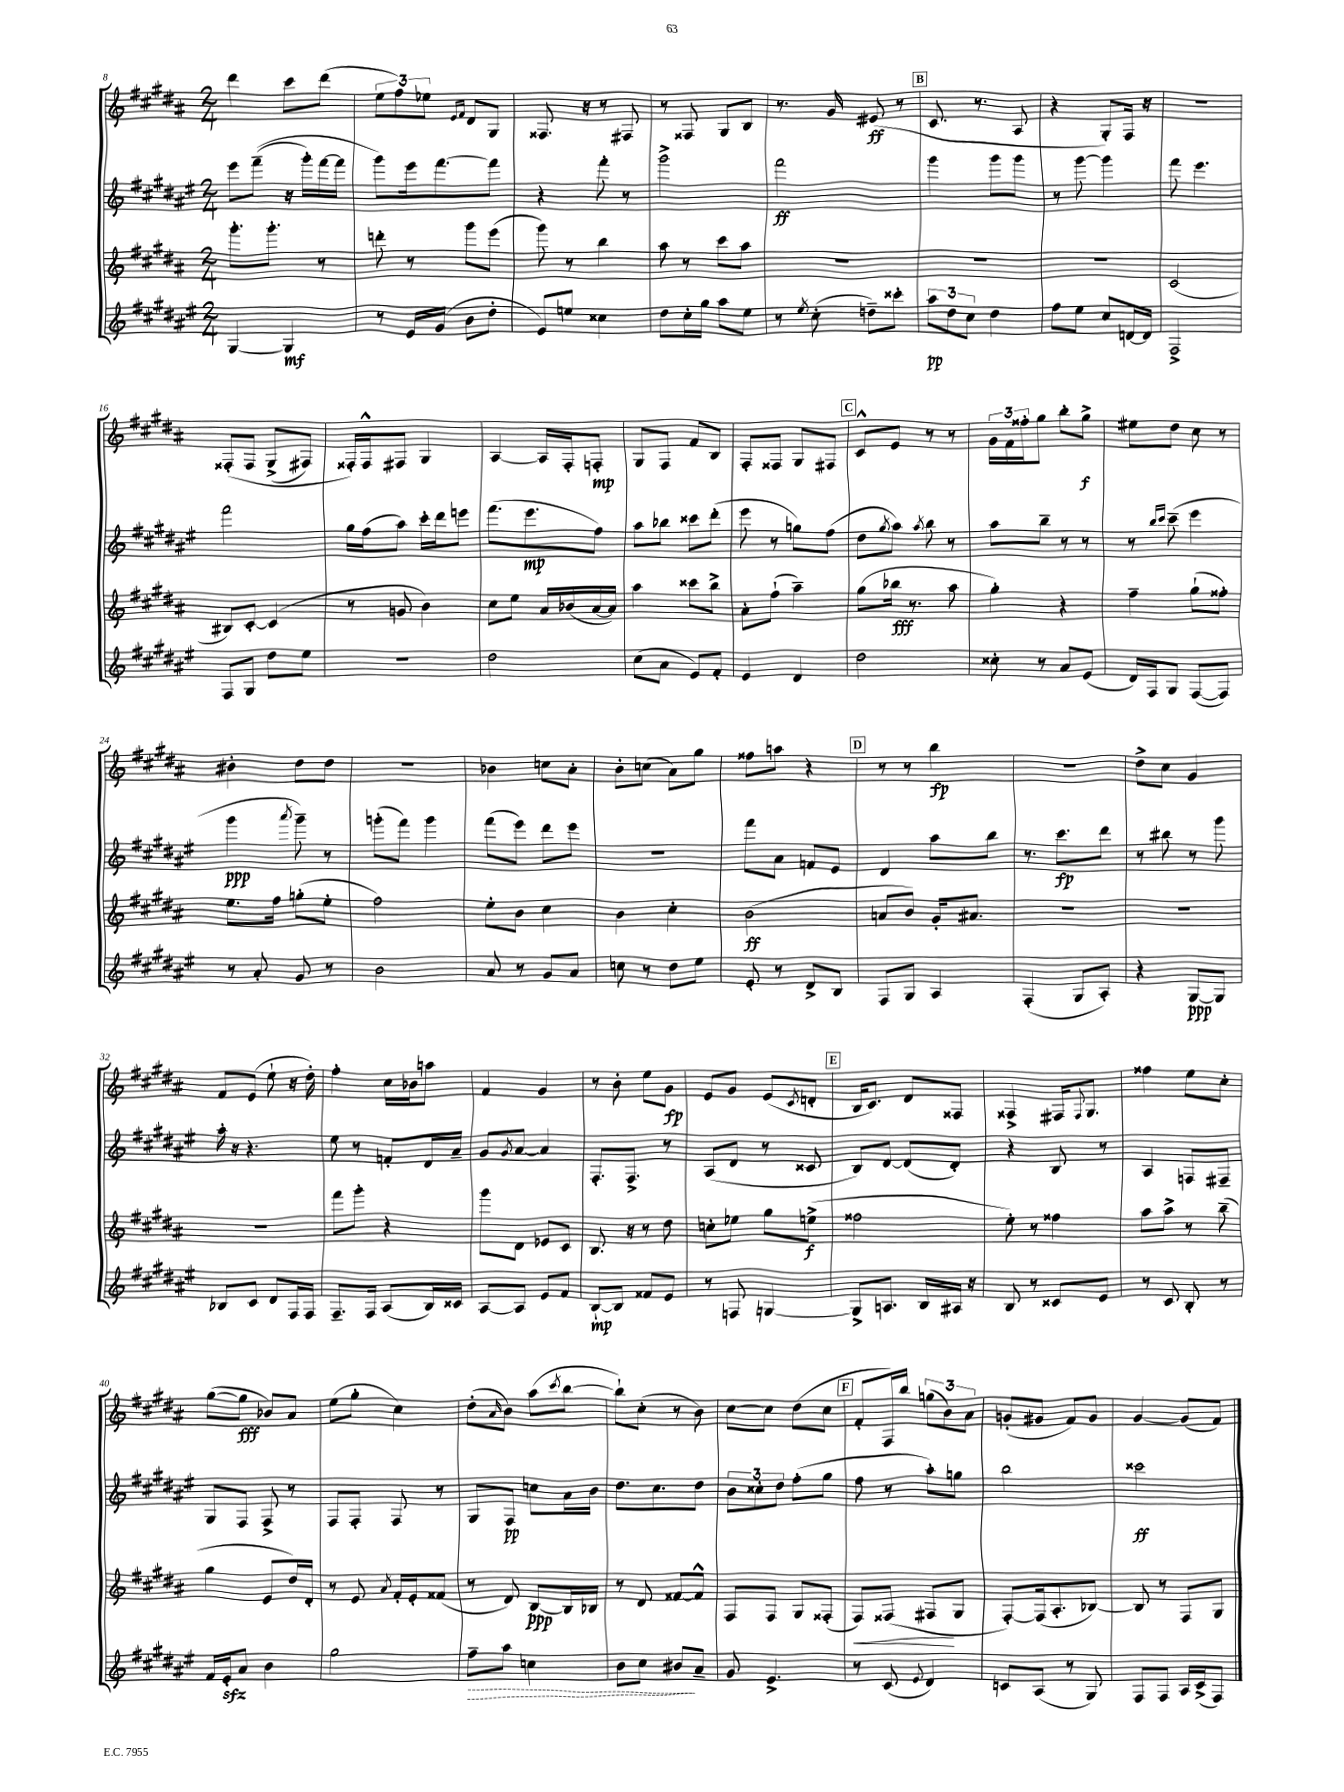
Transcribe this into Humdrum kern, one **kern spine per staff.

**kern	**kern	**kern	**kern
*staff4	*staff3	*staff2	*staff1
*clefG2	*clefG2	*clefG2	*clefG2
*k[f#c#g#d#a#e#]	*k[f#c#g#d#a#]	*k[f#c#g#d#a#e#]	*k[f#c#g#d#a#]
*M2/4	*M2/4	*M2/4	*M2/4
[4G#	8.ggg#'	8eee#	4ddd#
.	.	&((8fff#~	.
.	8.ggg#'	.	.
4G#]	.	16r	8ccc#
.	.	16ggg#')	.
.	8r	[16fff#	(8ddd#
.	.	16fff#]	.
=	=	=	=
8r	8ddd'	8ggg#&)	12ee
.	.	.	12ff#)
16e#	8r	16eee#	.
.	.	.	12ee-
(16g#	.	[8.fff#	.
.	.	.	16qqe
.	.	.	16qqf#
8b	8ggg#	.	8d#
8dd#'	(8eee	8fff#]	8G#
=	=	=	=
8e#)	8ggg#)	4r	8.F##
8ee	8r	.	.
.	.	.	16r
4cc##	4bb	8fff#'	8r
.	.	8r	8F#
=	=	=	=
8dd#	8aa#	2ggg#^	8r
16cc#'	8r	.	8F##
16gg#	.	.	.
8aa#	8ccc#	.	8G#
8ee#	8aa#	.	8B
=	=	=	=
8r	2r	2fff#	8.r
8qee#	.	.	.
(8cc#'	.	.	.
.	.	.	16g#
8dd~)	.	.	(8e#
8ccc##'	.	.	8r
=	=	=	=
12aa#	2r	4ggg#	8.c#
12dd#	.	.	.
12cc#	.	.	.
.	.	.	8.r
4dd#	.	8ggg#	.
.	.	8ggg#	8A#
=	=	=	=
8ff#	2r	8r	4r
8ee#	.	[8ggg#	.
8cc#	.	4ggg#]	8G#')
[16d	.	.	16F#
16d]	.	.	16r
=	=	=	=
2F#^	(2c#	8fff#	2r
.	.	4.eee#	.
=	=	=	=
8F#	8B#)	2fff#	&(8F##'
8G#	[8c#'	.	8F##
8dd#	(4c#]	.	(8G#^
8ee#	.	.	8F#)
=	=	=	=
2r	8r	16gg#	16F##'&)
.	.	(16ff#	16F##^^
.	8g	8aa#)	8F#
.	4b)	16ccc#'	4G#
.	.	16ddd#	.
.	.	8eee	.
=	=	=	=
2dd#	8cc#	(8.fff#	[4A#
.	8ee	.	.
.	.	8.eee#	.
.	16a#	.	16A#]
.	(16b-	.	16F#'
.	[16a#	8ff#)	8F'
.	16a#])	.	.
=	=	=	=
(8cc#	4aa#	8aa#	8G#
8a#	.	8bb-	8F#
8e#)	8ccc##	8ccc##	8f#
8f#'	8bb^	(8ddd#'	8B
=	=	=	=
4e#	8a#'	8eee#	8F#'
.	(8ff#`	8r	8F##
4d#	4aa#~)	8gg)	8G#
.	.	(8ff#	8F#
=	=	=	=
2dd#	(8gg#	8dd#	8c#^^
.	.	8qgg#	.
.	16bb-	8aa#)	8e
.	8.r	.	.
.	.	8qaa#	.
.	.	8bb	8r
.	8aa#	8r	8r
=	=	=	=
8cc##'	4gg#')	8aa#	24g#
.	.	.	24f#
.	.	.	24ff##'
8r	.	8bb~	8gg#
8a#	4r	8r	8bb'
(8e#	.	8r	8gg#^
=	=	=	=
16d#)	4ff#~	8r	8ee#
16F#	.	.	.
.	.	16qqbb	.
.	.	16qqccc#	.
8G#	.	(8ccc#~	8dd#
([8F#	(8gg#`	4eee#	8cc#
8F#])	8ff##')	.	8r
=	=	=	=
8r	8.ee	4ggg#	4b#'
8a#'	.	.	.
.	16ff#	.	.
.	.	8qaaa#	.
8g#	(8gg'	8ggg#~)	8dd#
8r	8ee'	8r	8dd#
=	=	=	=
2b	2ff#)	(8ggg'	2r
.	.	8fff#)	.
.	.	4ggg	.
=	=	=	=
8a#	8ee'	(8fff#	4b-
8r	8b	8eee#)	.
8g#	4cc#	8ddd#	8cc
8a#	.	8eee#	8a#'
=	=	=	=
8cc	4b	2r	8b'
8r	.	.	(8cc
8dd#	4cc#'	.	8a#)
8ee#	.	.	8gg#
=	=	=	=
8e#'	(2b	8fff#	8ff##
8r	.	8a#	8aa
8d#^	.	8f	4r
8B	.	8e#	.
=	=	=	=
8F#	8a	4d#	8r
8G#	8b)	.	8r
4A#	16g#'	8aa#	4bb
.	8.a#	.	.
.	.	8bb	.
=	=	=	=
(4F#'	2r	8.r	2r
.	.	8.ccc#	.
8G#	.	.	.
8A#')	.	8ddd#	.
=	=	=	=
4r	2r	8r	8dd#^
.	.	8bb#	8cc#
[8G#	.	8r	4g#
8G#]	.	8ggg#	.
=	=	=	=
8B-	2r	16aa#'	8f#
.	.	16r	.
8c#	.	4.r	(8e
8d#	.	.	8ee`
16F#	.	.	16r
16F#	.	.	16dd#')
=	=	=	=
8.F#~	8fff#	8ee#	4ff#'
.	8ggg#'	8r	.
16F#	.	.	.
(8A#	4r	8f'	16cc#
.	.	.	16b-
16B)	.	16d#	8aa
16c##	.	16a#~	.
=	=	=	=
[8A#	8ggg#	8g#	4f#
.	.	8qg#	.
8A#]	8d#	[8a#	.
8e#	8e-	4a#]	4g#
8f#	8c#	.	.
=	=	=	=
[8B`	8.B	8.F#'	8r
8B]	.	.	8b'
.	16r	8.F#^	.
8f##	8r	.	8ee
8e#	8dd#	8r	8g#
=	=	=	=
8r	8cc'	(8A#	8e
8F	8ee-	8d#	8g#
[4G	8gg#	8r	(8e
.	.	.	8qc#
.	(8ee^	8c##	8d'
=	=	=	=
8G^]	2ff##	8B)	16B
.	.	.	8.c#)
8.A	.	[8d#	.
.	.	(8d#]	8d#
16B	.	.	.
16A#	.	8d#')	8F##
16r	.	.	.
=	=	=	=
8B	8ee')	4r	4F##^
8r	8r	.	.
8c##	4ff##	8B	16F#
.	.	.	8qqF#
.	.	.	8.G#
8e#	.	8r	.
=	=	=	=
8r	8aa#	4A#	4ff##
8c#	8aa#^	.	.
8B'	8r	8F	8ee
8r	(8bb~	8F#~	8cc#'
=	=	=	=
16f#	4gg#	8G#	([8gg#
16e#'	.	.	.
8a#	.	8F#	8gg#]
4b	8e	8F#^	8b-)
.	16dd#)	8r	8a#
.	16d#'	.	.
=	=	=	=
2gg#	8r	8F#	(8ee
.	8e	8F#'	8gg#'
.	8qa#	.	.
.	16f#'	8F#	4cc#)
.	16e'	.	.
.	(8f##	8r	.
=	=	=	=
8ff#~	8r	8G#	(8dd#'
.	.	.	16qqa#
8aa#	8d#)	8F#	8b)
4cc	[8B	8cc	(8aa#
.	.	.	8qccc#
.	16B]	16a#	[8bb
.	16B-	16b	.
=	=	=	=
8b	8r	8.dd#	8bb`])
8cc#	8d#	.	(8cc#'
.	.	8.cc#	.
8b#	[8f##	.	8r
8a#~	8f##^^]	8dd#	8b)
=	=	=	=
8g#	8F#	12b	[8cc#
.	.	12cc##'	.
4.e#^	8F#	.	8cc#]
.	.	12dd#	.
.	8G#	(8ff#'	(8dd#
.	(8F##'	8gg#	8cc#
=	=	=	=
8r	8F#)	8ff#	8f#'
(8c#	(8F##	8r	16F#)
.	.	.	16bb
8qqe#	.	.	.
4d#)	8F#	8aa#')	(12gg
.	.	.	12b)
.	8G#	8gg	.
.	.	.	12a#
=	=	=	=
8c	[8F#')	2bb	(8g'
(8A#	(16F#]	.	8g#
.	8.A#'	.	.
8r	.	.	8f#)
8G#)	[8B-)	.	8g#
=	=	=	=
8F#	8B-]	2ccc##	[4g#
8F#	8r	.	.
16A#	8F#	.	(8g#]
(16c#^	.	.	.
8F#)	8G#	.	8f#)
==	==	==	==
*-	*-	*-	*-
